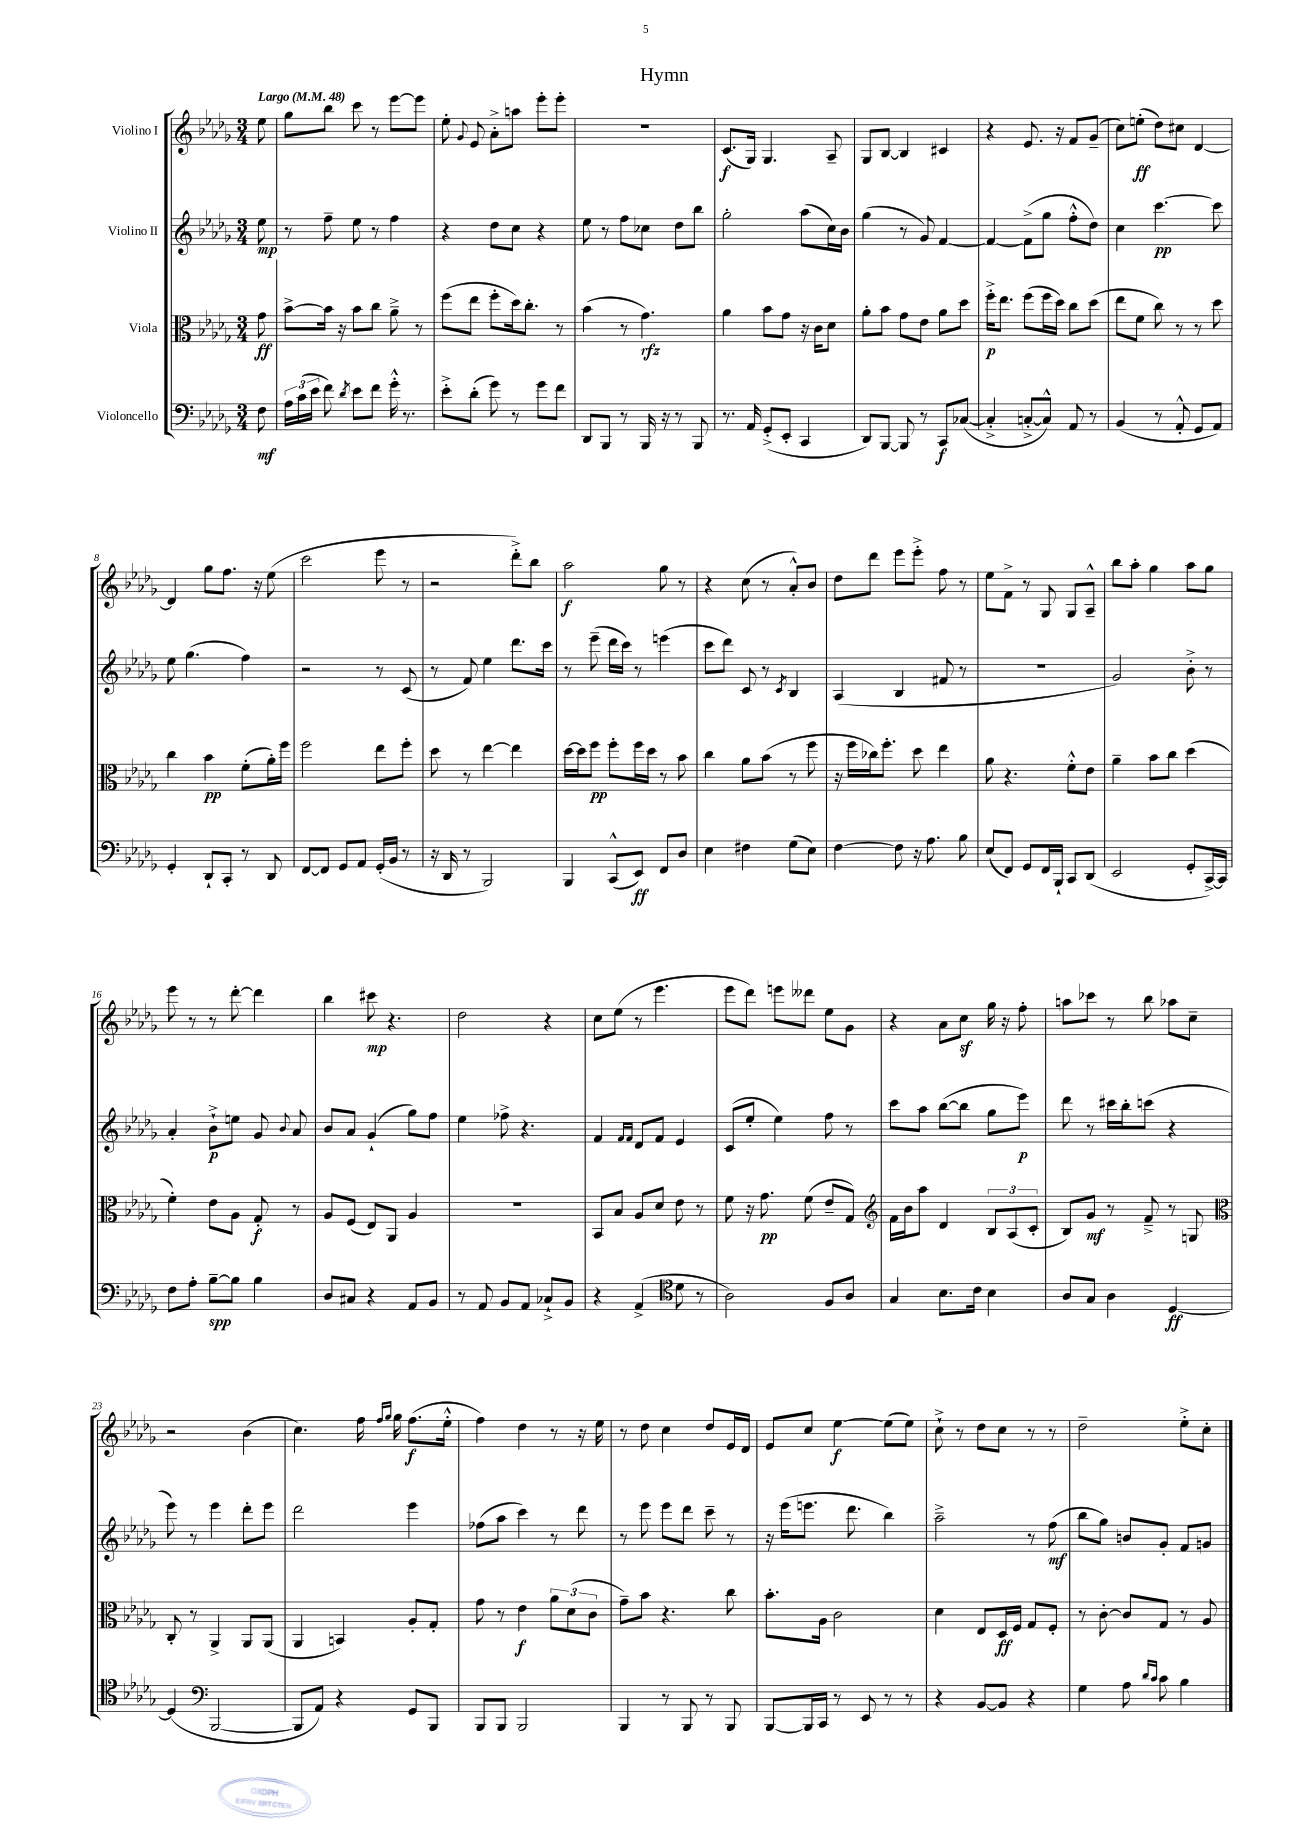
\header { title = "Hymn" }
<<
\new StaffGroup <<
\new Staff = "s0" \with { instrumentName = "Violino I" } {
    \clef treble \key des \major \numericTimeSignature \time 3/4 \partial 8 \tempo "Largo" 4 = 48
    \autoBeamOff ees''8 |
    ges''8[ bes''8] c'''8 r8 ees'''8[~ ees'''8] |
    ees''8-. \appoggiatura { ges'8 } ees'8 aes'8[-.-> a''8] ees'''8[-. ees'''8]-. |
    R2. |
    c'8.[\f( ges16]) ges4. aes8-- |
    ges8[ bes8]~ bes4 cis'4 |
    r4 ees'8. r16 f'8[ ges'8]--( |
    c''8[) e''8]-.\ff( des''8[) cis''8] des'4~ |
    des'4 ges''8[ f''8.] r16 ees''8( |
    c'''2 ees'''8 r8 |
    r2 des'''8[-.->) bes''8] |
    aes''2\f ges''8 r8 |
    r4 c''8( r8 aes'8[-.-^) bes'8] |
    des''8[ des'''8] ees'''8[ ees'''8]-.-> f''8 r8 |
    ees''8[ f'8]-> r8 ges8 ges8[ aes8]---^ |
    bes''8[ aes''8]-. ges''4 aes''8[ ges''8] |
    ees'''8 r8 r8 des'''8~-. des'''4 |
    bes''4 cis'''8\mp r4. |
    des''2 r4 |
    c''8[ ees''8]( r8 ees'''4. |
    ees'''8[ des'''8]) e'''8[ deses'''8] ees''8[ ges'8] |
    r4 aes'8[ c''8]\sf ges''16 r16 f''8-. |
    a''8[ ces'''8] r8 bes''8 aes''8[ c''8]-- |
    r2 bes'4( |
    c''4.) f''16 \grace { f''16[ ges''16] } ges''16 f''8.[\f( ees''16]-.-^ |
    f''4) des''4 r8 r16 ees''16 |
    r8 des''8 c''4 des''8[ ees'16 des'16] |
    ees'8[ c''8] ees''4~\f ees''8[( ees''8]) |
    c''8-!-> r8 des''8[ c''8] r8 r8 |
    des''2-- ees''8[-.-> c''8]-. \bar "|." |
}
\new Staff = "s1" \with { instrumentName = "Violino II" } {
    \clef treble \key des \major \numericTimeSignature \time 3/4 \partial 8
    \autoBeamOff ees''8\mp |
    r8 f''8-- ees''8 r8 f''4 |
    r4 des''8[ c''8] r4 |
    ees''8 r8 f''8[ ces''8] des''8[ bes''8] |
    ges''2-. aes''8[( c''16) bes'16] |
    ges''4( r8 ges'8) f'4~ |
    f'4~ f'8[->( ges''8] f''8[-.-^ des''8]) |
    c''4 c'''4.~\pp c'''8 |
    ees''8 ges''4.( f''4) |
    r2 r8 c'8( |
    r8 f'8) ees''4 des'''8.[ c'''16] |
    r8 ees'''8--( des'''16[ c'''16]) r8 e'''4( |
    c'''8[ des'''8]) c'8 r8 \acciaccatura { c'8 } bes4 |
    aes4( bes4 fis'8 r8 |
    R2. |
    ges'2) bes'8-.-> r8 |
    aes'4-. bes'8[-!->\p e''8] ges'8 \appoggiatura { bes'8 } aes'8 |
    bes'8[ aes'8] ges'4-!( ges''8[) f''8] |
    ees''4 fes''8-> r4. |
    f'4 \grace { f'16[ f'16] } des'8[ f'8] ees'4 |
    c'8[( ees''8]-. ees''4) f''8 r8 |
    c'''8[ aes''8] bes''8[~( bes''8] ges''8[ ees'''8]\p) |
    des'''8 r8 cis'''16[ bes''16-. c'''8]( r4 |
    ees'''8) r8 ees'''4 des'''8[-. ees'''8] |
    des'''2 ees'''4 |
    fes''8[( aes''8] c'''4) r8 des'''8 |
    r8 ees'''8 ees'''8[ des'''8] c'''8-- r8 |
    r16 ees'''16[( e'''8.] des'''8. bes''4) |
    aes''2---> r8 f''8\mf( |
    bes''8[ ges''8]) b'8[ ges'8]-. f'8[ g'8] \bar "|." |
}
\new Staff = "s2" \with { instrumentName = "Viola" } {
    \clef alto \key des \major \numericTimeSignature \time 3/4 \partial 8
    \autoBeamOff ges'8\ff |
    bes'8[~-> bes'16] r16 bes'8[ c''8] aes'8---> r8 |
    f''8[( ees''8] f''8[-. des''16) c''8.]-. r8 |
    bes'4( r8 ges'4.\rfz) |
    aes'4 bes'8[ ges'8] r16 c'16[ des'8] |
    aes'8[-. bes'8] ges'8[ ees'8] aes'8[ des''8] |
    f''16[-.->\p ees''8.] f''8[( f''16 des''16]) c''8[ des''8]( |
    ees''8[ f'8] c''8) r8 r8 des''8 |
    c''4 bes'4\pp f'8[-.( aes'16-.) f''16] |
    f''2 ees''8[ f''8]-. |
    des''8 r8 ees''4~ ees''4 |
    des''16[~ des''16 f''8]\pp f''8[-. f''16 des''16] r8 bes'8 |
    c''4 aes'8[ bes'8]( r8 f''8 |
    r16 f''16[ ces''16) f''8.]-. des''8 ees''4 |
    aes'8 r4. f'8[-.-^ ees'8] |
    aes'4-- bes'8[ c''8] des''4( |
    f'4-.) ees'8[ aes8] ges8-.\f r8 |
    aes8[ f8]( ees8[) aes,8] aes4 |
    R2. |
    bes,8[ bes8] aes8[ des'8] ees'8 r8 |
    f'8 r16 ges'8.\pp f'8( ees'8[-- ges8]) |
    \clef treble f'16[ bes'16 aes''8] des'4 \tuplet 3/2 { bes8[ aes8( c'8]-. } |
    bes8[) ges'8]\mf r8 f'8---> r8 g8 |
    \clef alto c8-. r8 aes,4-> aes,8[ aes,8]( |
    aes,4 b,4) aes8[-. ges8]-. |
    ges'8 r8 ees'4\f \tuplet 3/2 { aes'8[ des'8( c'8] } |
    ges'8[--) bes'8] r4. c''8 |
    bes'8.[-. aes16] c'2 |
    des'4 ees8[ des16\ff f16] ges8[ f8]-. |
    r8 c'8~-. c'8[ ges8] r8 aes8 \bar "|." |
}
\new Staff = "s3" \with { instrumentName = "Violoncello" } {
    \clef bass \key des \major \numericTimeSignature \time 3/4 \partial 8
    \autoBeamOff f8\mf |
    \tuplet 3/2 { aes16[ c'16( ees'16] } f'8) \acciaccatura { des'8 } ees'8[ f'8] ges'16-.-^ r8. |
    ees'8[-.-> des'8]-.( ges'8) r8 ges'8[ f'8] |
    des,8[ bes,,8] r8 bes,,16 r16 r8 bes,,8 |
    r8. aes,16 ges,8[-.->( ees,8]-. c,4 |
    des,8[) bes,,8]~ bes,,8 r8 c,8[\f ces8]~( |
    ces4-.-> c8[~-.-> c8]-^) aes,8 r8 |
    bes,4( r8 aes,8-.-^ ges,8[ aes,8]) |
    ges,4-. des,8[-! c,8]-. r8 des,8 |
    f,8[~ f,8] ges,8[ aes,8] ges,16[-.( bes,16] r8 |
    r16 des,16 r8 bes,,2) |
    bes,,4 c,8[-^( ees,8]\ff) f,8[ des8] |
    ees4 fis4 ges8[( ees8]) |
    f4~ f8 r16 aes8. bes8 |
    ees8[( f,8]) ges,8[ f,16 bes,,16]-! c,8[ des,8]( |
    ees,2 ges,8[-. c,16~->) c,16] |
    f8[ aes8]-. bes8[~--\spp bes8] bes4 |
    des8[ cis8] r4 aes,8[ bes,8] |
    r8 aes,8 bes,8[ aes,8] ces8[-!-> bes,8] |
    r4 aes,4->( \clef tenor des'8 r8 |
    aes2) f8[ aes8] |
    ges4 bes8.[ c'16] bes4 |
    aes8[ ges8] aes4 des4~\ff |
    des4( \clef bass bes,,2~ |
    bes,,8[ aes,8]) r4 ges,8[ bes,,8] |
    bes,,8[ bes,,8] bes,,2 |
    bes,,4 r8 bes,,8 r8 bes,,8 |
    bes,,8[~ bes,,16 c,16] r8 ees,8 r8 r8 |
    r4 bes,8[~ bes,8] r4 |
    ges4 aes8 \grace { des'16[ c'16] } c'8 bes4 \bar "|." |
}
>>
>>
